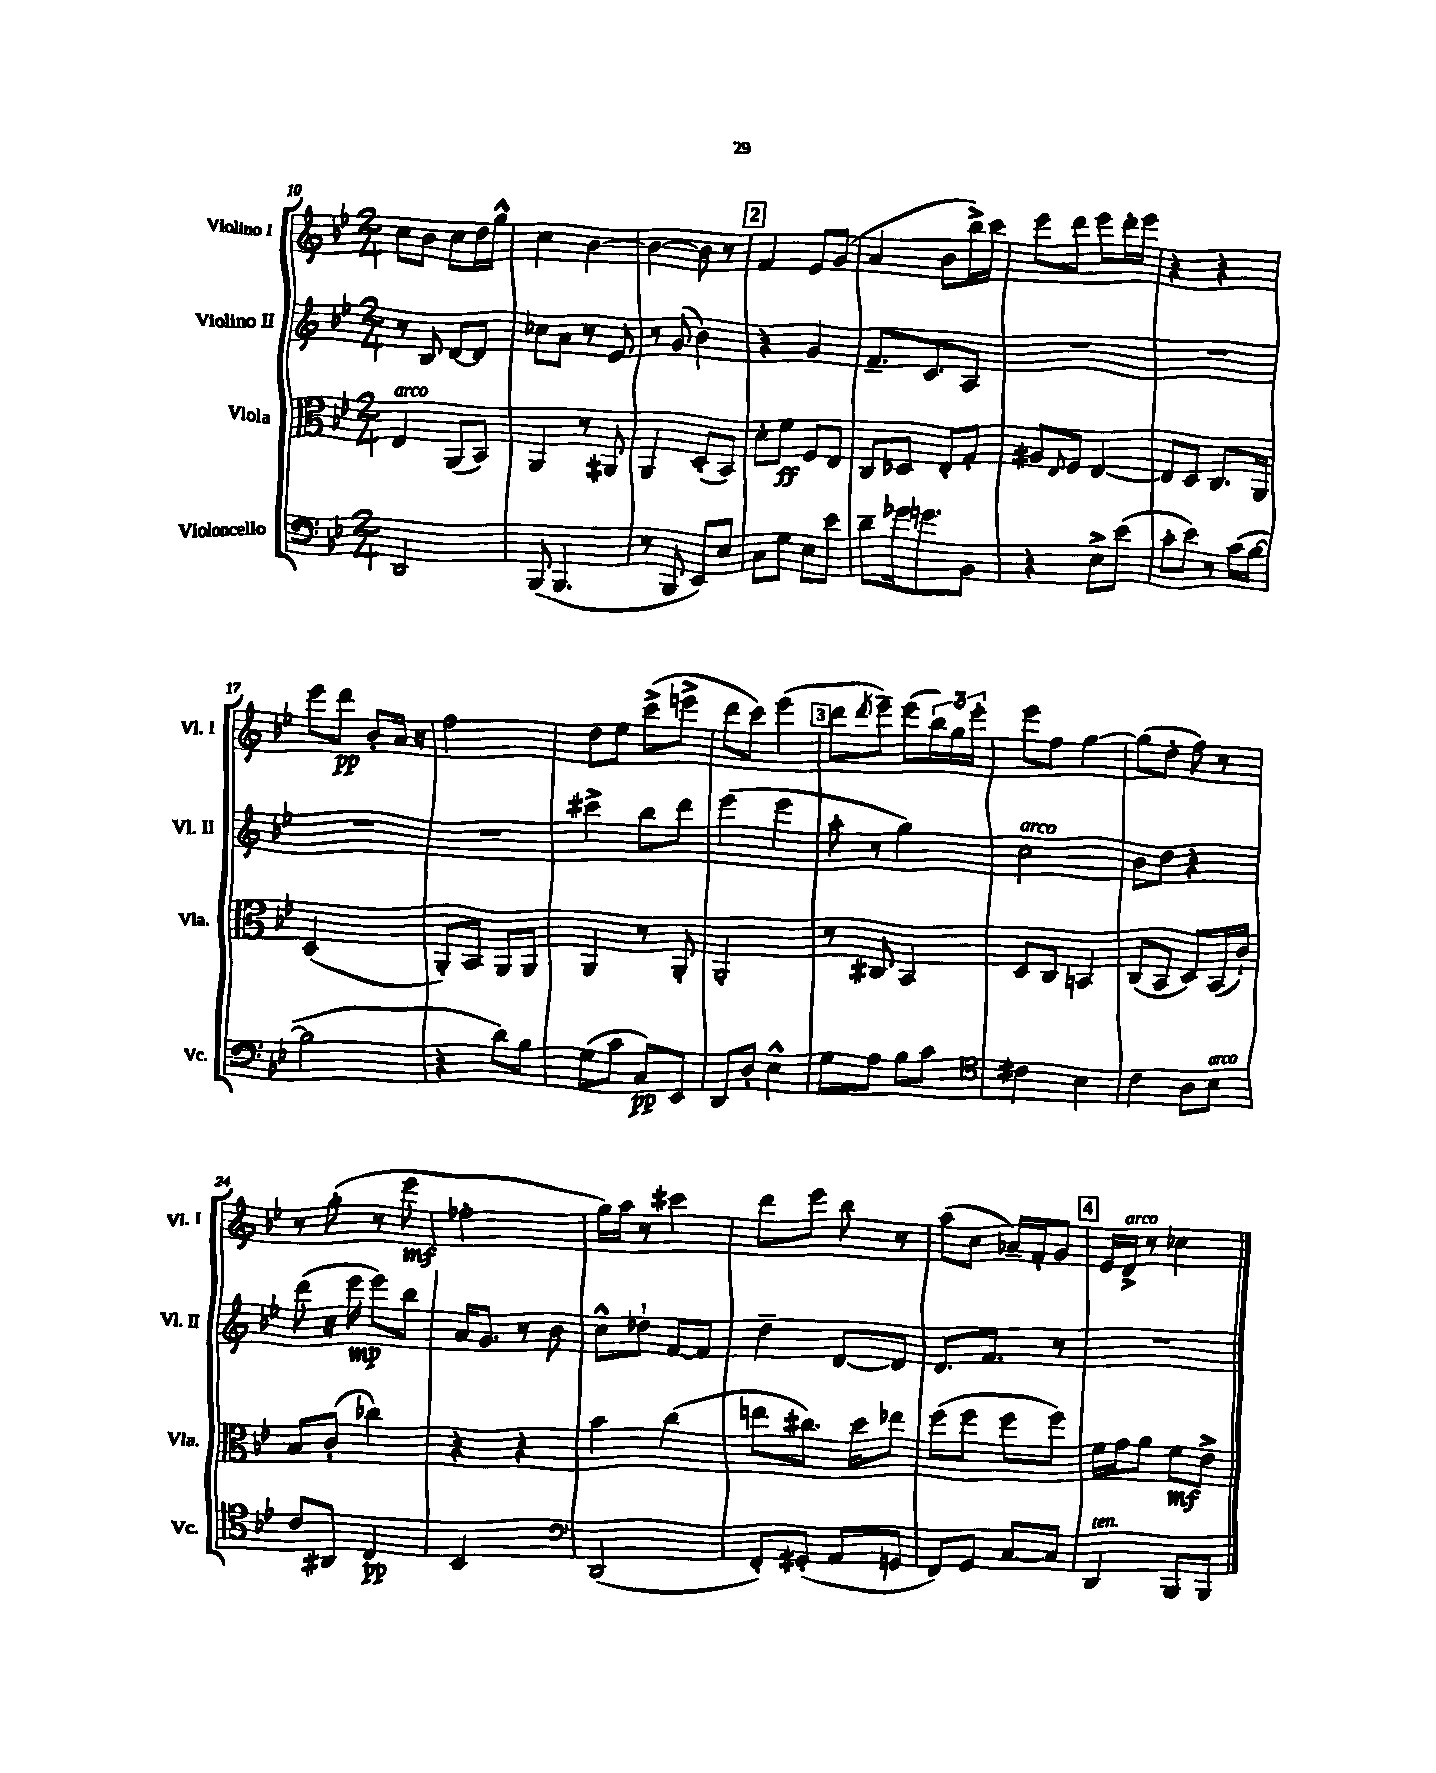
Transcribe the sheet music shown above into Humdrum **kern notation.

**kern	**dynam	**kern	**dynam	**kern	**dynam	**kern	**dynam
*part4	*part4	*part3	*part3	*part2	*part2	*part1	*part1
*staff4	*staff4	*staff3	*staff3	*staff2	*staff2	*staff1	*staff1
*I"Violoncello	*	*I"Viola	*	*I"Violino II	*	*I"Violino I	*
*I'Vc.	*	*I'Vla.	*	*I'Vl. II	*	*I'Vl. I	*
*clefF4	*	*clefC3	*	*clefG2	*	*clefG2	*
*k[b-e-]	*	*k[b-e-]	*	*k[b-e-]	*	*k[b-e-]	*
*M2/4	*	*M2/4	*	*M2/4	*	*M2/4	*
=10	=10	=10	=10	=10	=10	=10	=10
!	!	!LO:TX:a:i:t=arco	!	!	!	!	!
2DD/	.	4E-/	.	8r	.	8cc\L	.
.	.	.	.	8B-/	.	8b-\J	.
.	.	(8AA/L	.	[8d/L	.	8cc\L	.
.	.	8BB-/J)	.	8d/J]	.	16dd\L	.
.	.	.	.	.	.	16gg^^\JJ	.
=11	=11	=11	=11	=11	=11	=11	=11
(8BBB-/	.	4AA/	.	8cc-X\L	.	4cc\	.
4.BBB-/	.	.	.	8a\J	.	.	.
.	.	8r	.	8r	.	[4b-\	.
.	.	8AA#X/	.	8e-/	.	.	.
=12	=12	=12	=12	=12	=12	=12	=12
8r	.	4AA/	.	8r	.	4b-\_	.
8BBB-/	.	.	.	(8g/	.	.	.
8EE-/L)	.	(8D'/L	.	4b-\)	.	8b-\]	.
8E-/J	.	8BB-/J)	.	.	.	8r	.
!!LO:REH:place=s1:t=2
=13	=13	=13	=13	=13	=13	=13	=13
8C\L	.	8d'\L	.	4r	.	4f/	.
8G\J	.	8f\J	ff	.	.	.	.
8E-\L	.	8F/L	.	4g/	.	8e-/L	.
8e-\J	.	8E-/J	.	.	.	(8g/J	.
=14	=14	=14	=14	=14	=14	=14	=14
8d~\L	.	8C/L	.	8.f~/L	.	4a/	.
16g-X\k	.	8D-X/J	.	.	.	.	.
8.gn\	.	.	.	8.c/	.	.	.
.	.	8E-'/L	.	.	.	8b-\L	.
8BB-\J	.	8G'/J	.	8A/J	.	16bb-^\L)	.
.	.	.	.	.	.	16ccc\JJ	.
=15	=15	=15	=15	=15	=15	=15	=15
4r	.	8A#X/L	.	2r	.	8eee-\L	.
.	.	8qqE-/	.	.	.	.	.
.	.	8F/J	.	.	.	8ddd\J	.
8E-^\L	.	[4E-/	.	.	.	8eee-\L	.
(8e-\J	.	.	.	.	.	16ddd'\L	.
.	.	.	.	.	.	16eee-\JJ	.
=16	=16	=16	=16	=16	=16	=16	=16
8c'\L	.	8E-/L]	.	2r	.	4r	.
8e-\J)	.	8D/J	.	.	.	.	.
8r	.	8.C/L	.	.	.	4r	.
(16c\LL	.	.	.	.	.	.	.
[16B-\JJ	.	16AA/Jk	.	.	.	.	.
!!LO:LB:g=z
=17	=17	=17	=17	=17	=17	=17	=17
2B-\]	.	(2D/	.	2r	.	8eee-\L	.
.	.	.	.	.	.	8ddd\J	pp
.	.	.	.	.	.	8b-'/L	.
.	.	.	.	.	.	16a/Jk	.
.	.	.	.	.	.	16r	.
=18	=18	=18	=18	=18	=18	=18	=18
4r	.	8AA'/L)	.	2r	.	2ff\	.
.	.	8BB-/J	.	.	.	.	.
8d\L)	.	8AA/L	.	.	.	.	.
8B-\J	.	8AA/J	.	.	.	.	.
=19	=19	=19	=19	=19	=19	=19	=19
(8G\L	.	4AA/	.	4ccc#X^\	.	8dd\L	.
8c\J	.	.	.	.	.	8ee-\J	.
8C/L)	pp	8r	.	8bb-\L	.	(8ccc^\L	.
8EE-/J	.	8AA'/	.	8ddd\J	.	8eeen^\J	.
=20	=20	=20	=20	=20	=20	=20	=20
8DD/L	.	2AA'/	.	(4eee-\	.	8ddd\L	.
8D'/J	.	.	.	.	.	8ccc\J)	.
4E-^^\	.	.	.	4eee-\	.	(4eee-\	.
!!LO:REH:place=s1:t=3
=21	=21	=21	=21	=21	=21	=21	=21
8G\L	.	8r	.	8aa'\	.	8ddd\L	.
.	.	.	.	.	.	8qddd/	.
8A\J	.	8C#X/	.	8r	.	8eee-~\J)	.
8B-\L	.	4BB-/	.	4gg\)	.	(8eee-\L	.
8c\J	.	.	.	.	.	24bb-\L)	.
.	.	.	.	.	.	24gg\	.
.	.	.	.	.	.	24eee-'\JJ	.
=22	=22	=22	=22	=22	=22	=22	=22
*clefC4	*	*	*	*	*	*	*
!	!	!	!	!LO:TX:a:i:t=arco	!	!	!
4c#X\	.	8D/L	.	2cc\	.	8eee-\L	.
.	.	8C/J	.	.	.	8ff\J	.
4B-\	.	4BBn/	.	.	.	[4gg\	.
=23	=23	=23	=23	=23	=23	=23	=23
4c\	.	(8C/L	.	8b-\L	.	(8gg\L]	.
.	.	8BB-/J	.	8dd\J	.	8dd'\J	.
8A\L	.	8D/L)	.	4r	.	8ff\)	.
!LO:TX:a:i:t=arco	!	!	!	!	!	!	!
8B-\J	.	(16BB-/L	.	.	.	8r	.
.	.	16c`/JJ)	.	.	.	.	.
!!LO:LB:g=z
=24	=24	=24	=24	=24	=24	=24	=24
8c/L	.	8B-/L	.	(8ddd\	.	8r	.
8AA#X/J	.	(8c'/J	.	16r	.	(8gg'\	.
.	.	.	.	16eee-\	mp	.	.
4C/	pp	4cc-X\)	.	8eee-\L)	.	8r	.
.	.	.	.	8bb-\J	.	8eee-\	mf
=25	=25	=25	=25	=25	=25	=25	=25
2BB-/	.	4r	.	16a/KL	.	2ff-X'\	.
.	.	.	.	8.g/J	.	.	.
.	.	4r	.	8r	.	.	.
.	.	.	.	8b-\	.	.	.
=26	=26	=26	=26	=26	=26	=26	=26
*clefF4	*	*	*	*	*	*	*
(2DD/	.	4b-\	.	8cc^^\L	.	16gg\LL)	.
.	.	.	.	.	.	16aa\JJ	.
.	.	.	.	8dd-X`\J	.	8r	.
.	.	(4cc\	.	[8f/L	.	4ccc#X\	.
.	.	.	.	8f/J]	.	.	.
=27	=27	=27	=27	=27	=27	=27	=27
8FF'/L)	.	8een\L	.	4dd~\	.	8ddd\L	.
(8GG#X'/J	.	8.cc#X\J)	.	.	.	8eee-\J	.
8AA/L	.	.	.	[8d/L	.	8bb-\	.
.	.	16dd\KL	.	.	.	.	.
8GGn/J	.	8ee-X\J	.	8d/J]	.	8r	.
=28	=28	=28	=28	=28	=28	=28	=28
8FF/L)	.	(8ff\L	.	8.d/L	.	(8aa\L	.
8GG/J	.	8ff\J	.	.	.	8cc\J	.
.	.	.	.	8.f/J	.	.	.
[8C/L	.	8ff\L	.	.	.	16a-X~/LL)	.
.	.	.	.	.	.	16f'/J	.
8C/J]	.	8ff\J)	.	8r	.	8g/J	.
!!LO:REH:place=s1:t=4
=29	=29	=29	=29	=29	=29	=29	=29
!LO:TX:a:i:t=ten.	!	!	!	!	!	!	!
4DD/	.	16f\LL	.	2r	.	16e-/LL	.
!	!	!	!	!	!	!LO:TX:a:i:t=arco	!
.	.	16g\J	.	.	.	16d^/JJ	.
.	.	8a\J	.	.	.	8r	.
8BBB-/L	.	8f\L	mf	.	.	4cc-X\	.
8BBB-/J	.	8e-^\J	.	.	.	.	.
==	==	==	==	==	==	==	==
*-	*-	*-	*-	*-	*-	*-	*-
